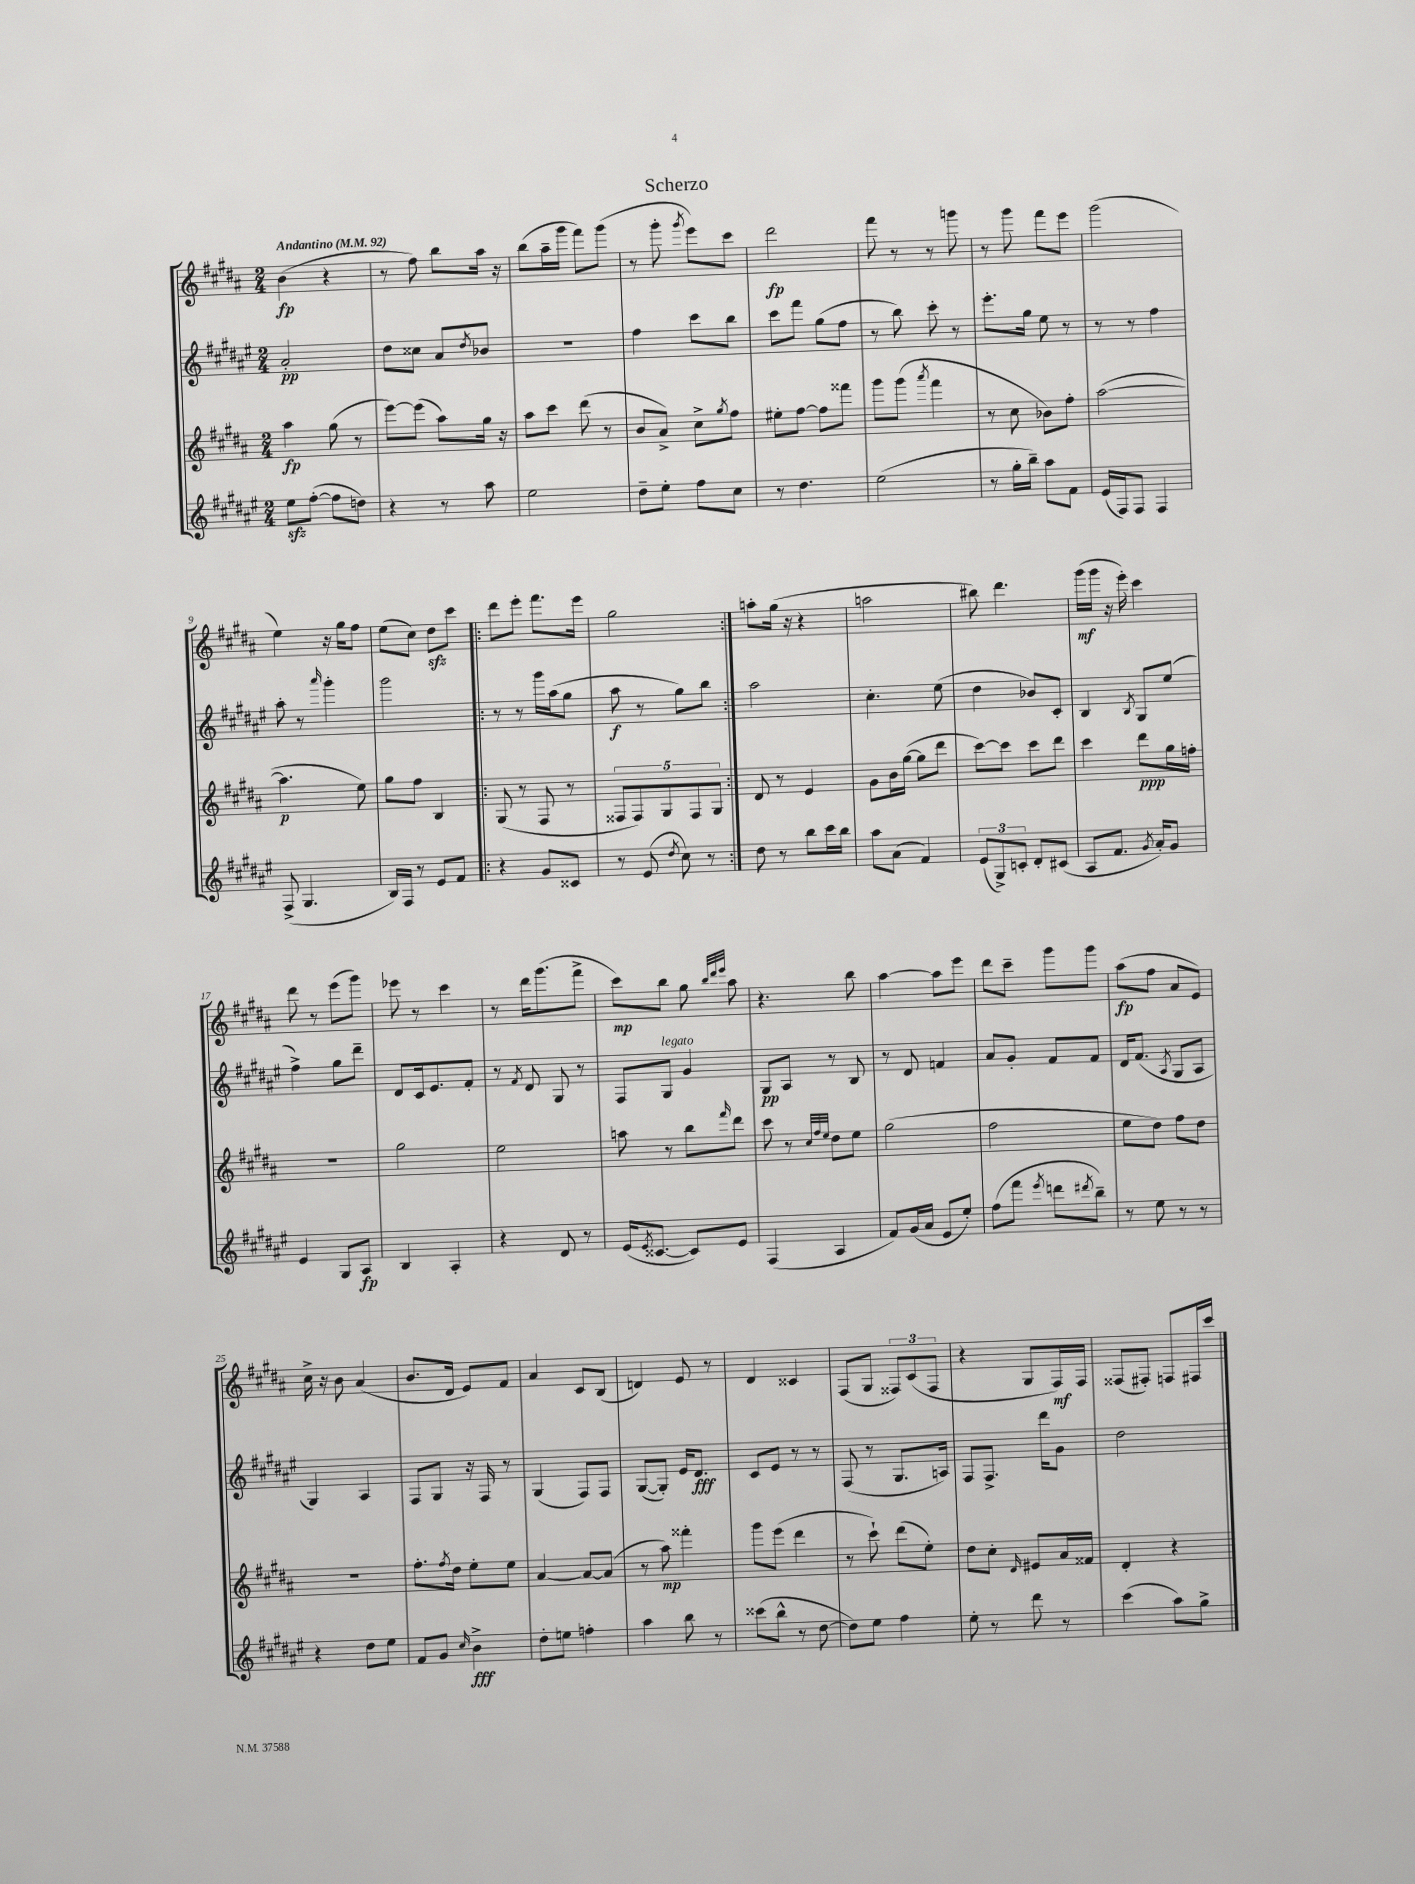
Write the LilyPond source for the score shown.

\header { title = "Scherzo" }
<<
\new StaffGroup <<
\new Staff = "s0" {
    \clef treble \key b \major \numericTimeSignature \time 2/4 \tempo "Andantino" 4 = 92
    b'4\fp( r4 |
    r8 fis''8) b''8 ais''16 r16 |
    b''8( ais''16-- gis'''16 fis'''8) gis'''8( |
    r8 gis'''8-. \acciaccatura { gis'''8 } e'''8) cis'''8 |
    dis'''2\fp |
    fis'''8 r8 r8 g'''8 |
    r8 gis'''8 fis'''8 e'''8 |
    gis'''2( |
    e''4) r16 gis''16 fis''8 |
    e''8( cis''8) dis''8\sfz cis'''8 |
    \repeat volta 2 { dis'''8 e'''8-. fis'''8. e'''16 |
    gis''2 | }
    a''8-. gis''16( r16 r4 |
    a''2 |
    bis''8) dis'''4. |
    gis'''16\mf( gis'''16 r16 e'''16-.) cis'''4 |
    dis'''8 r8 e'''8( gis'''8) |
    ees'''8 r8 cis'''4 |
    r8 dis'''16 gis'''8.( fis'''8-> |
    cis'''8\mp) b''8 gis''8 \grace { b''32 dis'''32 e'''32 } ais''8 |
    r4. b''8 |
    ais''4~ ais''8 e'''8 |
    dis'''8 cis'''8-- gis'''8 gis'''8 |
    ais''8\fp( fis''8 ais'8 e'8) |
    cis''16-> r16 b'8 ais'4( |
    b'8. dis'16 e'8) fis'8 |
    ais'4 cis'8 b8( |
    d'4) e'8 r8 |
    dis'4 cisis'4 |
    fis8( gis8 \tuplet 3/2 { fisis8) cis'8( fisis8 } |
    r4 gis8 fis16\mf) fis16 |
    fisis8( fis8-.) f8 fis16 cis'''16 \bar "|." |
}
\new Staff = "s1" {
    \clef treble \key fis \major \numericTimeSignature \time 2/4
    ais'2-.\pp |
    dis''8 cisis''8 ais'8 \acciaccatura { dis''8 } bes'8 |
    R2 |
    fis''4 cis'''8 b''8 |
    cis'''8 fis'''8 gis''8( fis''8 |
    r8 b''8) cis'''8-. r8 |
    eis'''8.-. gis''16 eis''8 r8 |
    r8 r8 fis''4 |
    ais''8-. r8 \grace { ais'''16 } gis'''4-. |
    gis'''2 |
    \repeat volta 2 { r8 r8 gis'''16 ais''16( gis''8 |
    ais''8\f r8 gis''8) b''8 | }
    ais''2 |
    cis''4.-. eis''8( |
    dis''4 bes'8) cis'8-. |
    b4 \acciaccatura { b8 } gis8 eis''8( |
    fis''4->) gis''8 dis'''8-- |
    dis'8 cis'16 eis'8. fis'8-. |
    r8 \acciaccatura { fis'8 } dis'8 gis8 r8 |
    fis8 gis8^\markup { \italic "legato" } gis'4 |
    gis8\pp ais8 r8 b8 |
    r8 dis'8 f'4 |
    ais'8 gis'8-. fis'8 fis'8 |
    dis'16 fis'8.( \acciaccatura { ais8 } gis8 ais8 |
    gis4) ais4 |
    fis8 gis8 r16 fis16 r8 |
    gis4( fis8) fis8 |
    gis8~( gis8-.) eis'16 dis'8.\fff |
    cis'8 eis'8 r8 r8 |
    fis8( r8 gis8. a16) |
    fis8 fis8.-> dis'''16 gis'8 |
    dis''2 \bar "|." |
}
\new Staff = "s2" {
    \clef treble \key b \major \numericTimeSignature \time 2/4
    ais''4\fp gis''8( r8 |
    e'''8~) e'''8( ais''8) gis''16 r16 |
    ais''8 cis'''8 dis'''8( r8 |
    b'8 ais'8->) cis''8-> \acciaccatura { gis''8 } fis''8 |
    eis''8-. fis''8~ fis''8 fisis'''8 |
    gis'''8 gis'''8( \acciaccatura { ais'''8 } fis'''4 |
    r8 cis''8 bes'8) fis''8-. |
    ais''2~( |
    ais''4.\p e''8) |
    gis''8 fis''8 b4 |
    \repeat volta 2 { gis8( r8 fis8 r8 |
    \tuplet 5/4 { fisis8 fisis8) gis8 fisis8 gis8 } | }
    dis'8 r8 e'4 |
    gis'8 b'16 gis''16~( gis''8 dis'''8 |
    cis'''8~) cis'''8 cis'''8 dis'''8 |
    cis'''4 dis'''8\ppp gis''16 f''16-. |
    r2 |
    gis''2 |
    e''2 |
    a''8 r8 b''8 \grace { fis'''16 } dis'''8 |
    cis'''8 r8 \grace { cis''32 fis''32 e''32 } dis''8 e''8 |
    gis''2( |
    fis''2 |
    e''8 dis''8) fis''8 dis''8 |
    R2 |
    fis''8.-. \acciaccatura { fis''8 } dis''16 e''8-. e''8 |
    ais'4~ ais'8~ ais'8( |
    r8 ais''8\mp) fisis'''4-. |
    gis'''8 e'''8( dis'''4 |
    r8 cis'''8-!) dis'''8( e''8-.) |
    dis''8 cis''8-. \grace { dis'16 } eis'8 ais'16 fisis'16 |
    dis'4-. r4 \bar "|." |
}
\new Staff = "s3" {
    \clef treble \key fis \major \numericTimeSignature \time 2/4
    eis''8\sfz fis''8~-.( fis''8 d''8) |
    r4 r8 ais''8 |
    eis''2 |
    dis''8-- eis''8-. fis''8 cis''8 |
    r8 dis''4. |
    eis''2( |
    r8 gis''16-. b''16--) ais''8 fis'8 |
    eis'16( fis16) fis8 fis4 |
    fis8->( gis4. |
    b16) fis16 r8 eis'8 fis'8 |
    \repeat volta 2 { r4 gis'8 cisis'8 |
    r8 eis'8( \acciaccatura { dis''8 } cis''8) r8 | }
    dis''8 r8 b''8 cis'''16 b''16 |
    ais''8 ais'8( fis'4) |
    \tuplet 3/2 { eis'8( gis8->) c'8-. } dis'8-. cis'8( |
    ais8 fis'8. \acciaccatura { gis'8 } ais'16-.) gis'8 |
    eis'4 gis8 ais8\fp |
    b4 ais4-. |
    r4 dis'8 r8 |
    eis'16( \acciaccatura { eis'8 } cisis'8.~ cisis'8) eis'8 |
    fis4( ais4 |
    fis'8) gis'16( ais'16 eis'8 eis''8-.) |
    fis''8( fis'''8 \acciaccatura { eis'''8 } d'''8 \acciaccatura { dis'''8 } b''8--) |
    r8 eis''8 r8 r8 |
    r4 dis''8 eis''8 |
    fis'8 gis'8 \grace { cis''16 } b'4->\fff |
    dis''8-. e''8 f''4-. |
    ais''4 b''8 r8 |
    cisis'''8( b''8-^ r8 dis''8~ |
    dis''8) eis''8 fis''4 |
    eis''8-. r8 dis'''8 r8 |
    cis'''4( ais''8) gis''8-> \bar "|." |
}
>>
>>
